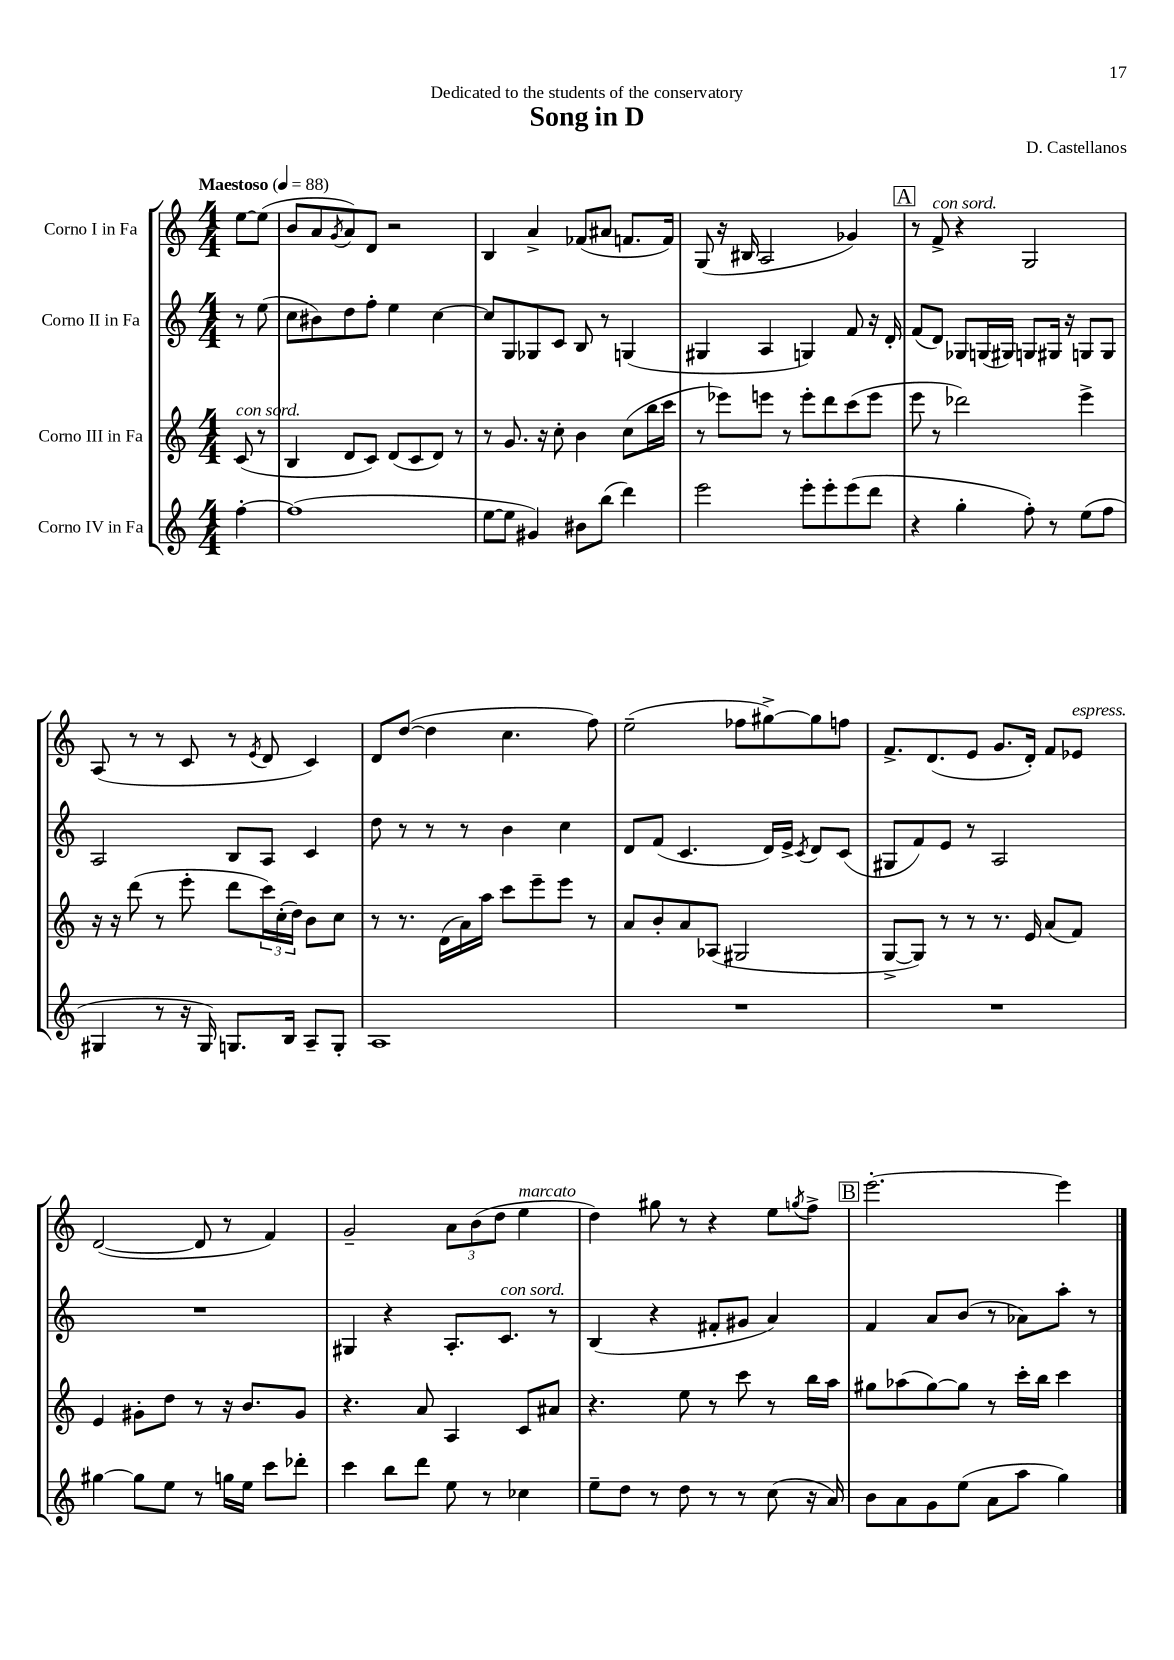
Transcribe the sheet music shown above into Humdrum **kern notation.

**kern	**kern	**kern	**kern
*staff4	*staff3	*staff2	*staff1
*clefG2	*clefG2	*clefG2	*clefG2
*k[]	*k[]	*k[]	*k[]
*M4/4	*M4/4	*M4/4	*M4/4
*MM88	*MM88	*MM88	*MM88
[4ff'	(8c	8r	[8ee
.	8r	(8ee	(8ee]
=	=	=	=
(1ff]	4B	8cc	8b
.	.	8b#)	8a
.	.	.	8qg
.	8d	8dd	8a)
.	8c)	8ff'	8d
.	(8d	4ee	2r
.	8c	.	.
.	8d)	[4cc	.
.	8r	.	.
=	=	=	=
[8ee	8r	8cc]	4B
8ee]	8.g	8G	.
4g#)	.	8G-	4a^
.	16r	.	.
.	8cc'	8c	.
8b#	4b	8B	(8f-
(8bb	.	8r	8a#
4ddd)	(8cc	(4G	8.f
.	16bb	.	.
.	16ccc	.	16f)
=	=	=	=
2eee	8r	4G#	(8G
.	8eee-)	.	16r
.	.	.	16B#
.	8eee	4A	2A
.	8r	.	.
8eee'	8eee'	4G)	.
8eee'	8ddd	.	.
(8eee	(8ccc	8f	4g-)
8ddd	8eee	16r	.
.	.	16d'	.
=	=	=	=
4r	8eee	(8f	8r
.	8r	8d)	8f^
4gg'	2ddd-)	8G-	4r
.	.	(16G	.
.	.	16G#)	.
8ff')	.	8G	2G
8r	.	16G#	.
.	.	16r	.
(8ee	4eee^	8G	.
8ff	.	8G	.
=	=	=	=
4G#	16r	2A	(8A
.	16r	.	.
.	(8ddd	.	8r
8r	8r	.	8r
16r	8eee'	.	8c
16G#)	.	.	.
8.G	8ddd	8B	8r
.	.	.	8qe
.	24ccc)	8A	8d
.	(24cc'	.	.
16B	.	.	.
.	24dd)	.	.
8A~	8b	4c	4c)
8G'	8cc	.	.
=	=	=	=
1A	8r	8dd	8d
.	8.r	8r	([8dd
.	.	8r	4dd]
.	(16d	.	.
.	16a)	8r	.
.	16aa	.	.
.	8ccc	4b	4.cc
.	8eee~	.	.
.	8eee	4cc	.
.	8r	.	8ff)
=	=	=	=
1r	8a	8d	(2ee~
.	8b'	(8f	.
.	8a	4.c	.
.	(8A-	.	.
.	2G#	.	8ff-
.	.	16d)	[8gg#^)
.	.	16e^	.
.	.	8qc	.
.	.	8d	8gg#]
.	.	(8c	8ff
=	=	=	=
1r	[8G^	8G#	8.f^
.	8G])	8f)	.
.	.	.	(8.d
.	8r	8e	.
.	8r	8r	8e
.	8.r	2A	8.g
.	16e	.	16d')
.	(8a	.	8f
.	8f)	.	8e-
=	=	=	=
[4gg#	4e	1r	([2d
8gg#]	8g#'	.	.
8ee	8dd	.	.
8r	8r	.	8d]
16gg	16r	.	8r
16ee	8.b	.	.
8ccc	.	.	4f)
8ddd-'	8g#	.	.
=	=	=	=
4ccc	4.r	4G#	2g~
8bb	.	4r	.
8ddd	8a	.	.
8ee	4A	8.A'	12a
.	.	.	(12b
8r	.	.	.
.	.	.	12dd
.	.	8.c	.
4cc-	8c	.	4ee
.	8a#	8r	.
=	=	=	=
8ee~	4.r	(4B	4dd)
8dd	.	.	.
8r	.	4r	8gg#
8dd	8ee	.	8r
8r	8r	8f#'	4r
8r	8ccc	8g#	.
(8cc	8r	4a)	8ee
.	.	.	8qgg
16r	16bb	.	8ff^
16a)	16aa	.	.
=	=	=	=
8b	8gg#	4f	[2.eee'
8a	(8aa-	.	.
8g	[8gg#)	8a	.
(8ee	8gg#]	(8b	.
8a	8r	8r	.
8aa	16ccc'	8a-)	.
.	16bb	.	.
4gg)	4ccc	8aa'	4eee]
.	.	8r	.
==	==	==	==
*-	*-	*-	*-
